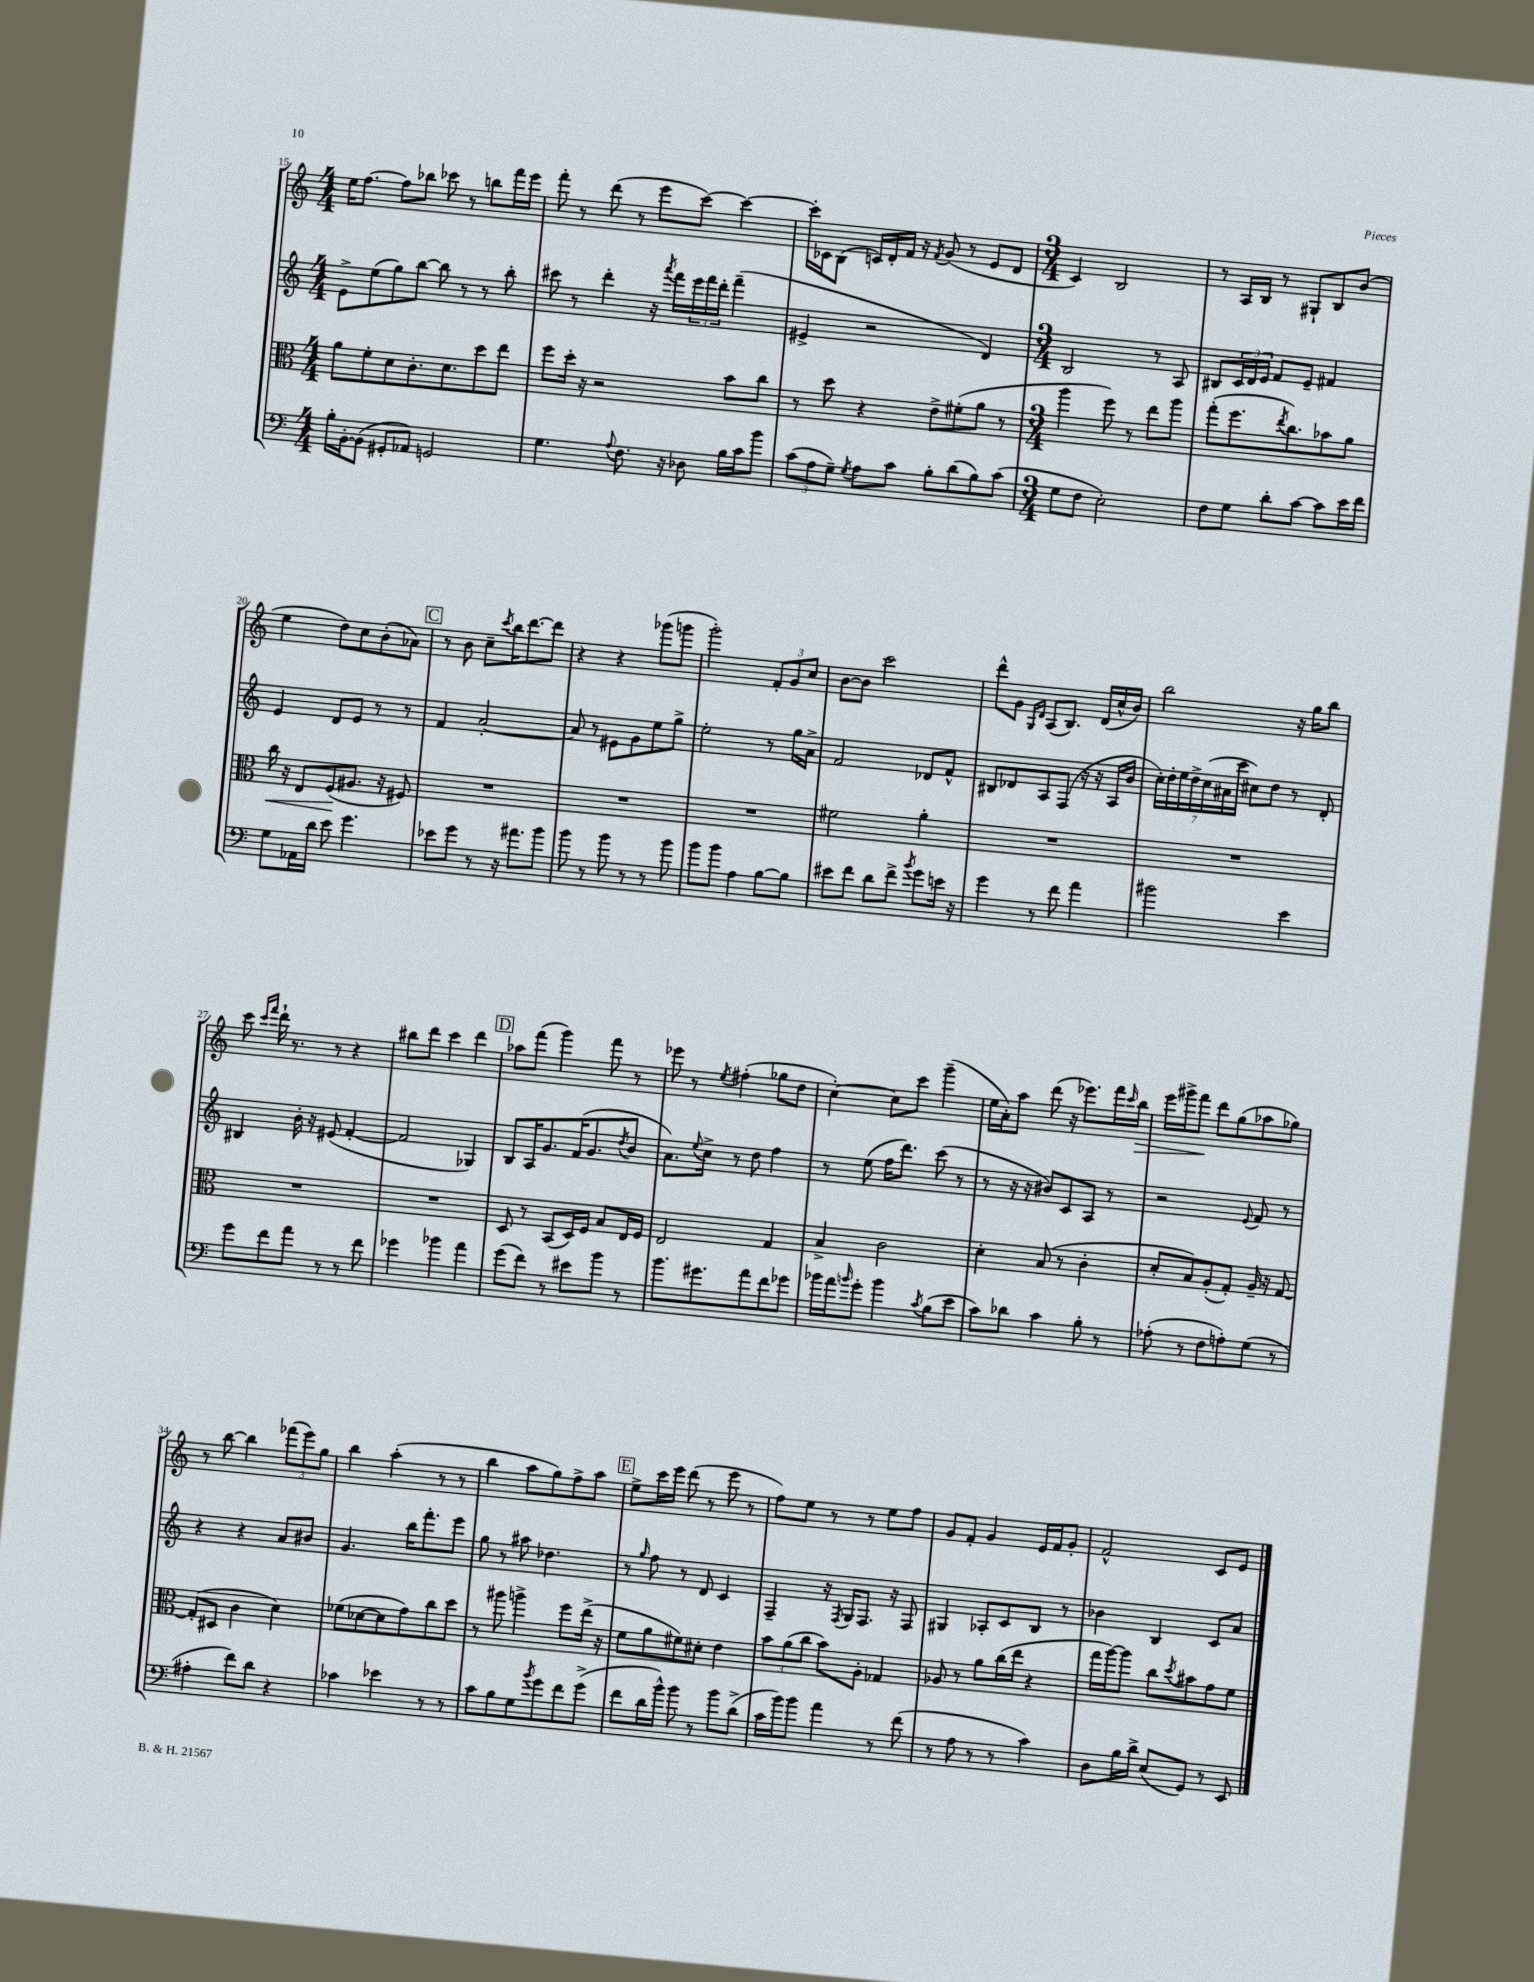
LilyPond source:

<<
\new StaffGroup <<
\new Staff = "s0" {
    \clef treble \key c \major \numericTimeSignature \time 4/4
    e''16 f''8.~ f''8 bes''8 ces'''8 r8 b''8 f'''16 e'''16 |
    f'''8-. r8 d'''8( r8 e'''8 c'''8~) c'''4~ |
    c'''16-. ces'16 b8( c'16) d'16-. f'16 r16 \acciaccatura { f'8 } g'8( r8 e'8 d'8 |
    \numericTimeSignature \time 3/4 c'4) b2 |
    r8 a16 b16 r8 gis8-! b8 b'8( |
    e''4 d''8) c''8 b'8-.( aes'8) |
    \mark \markup { \box "C" } r8 b'8 c''8-- \acciaccatura { c'''8 } b''16 d'''8.~ d'''8 |
    r4 r4 ges'''8( g'''8 |
    g'''2-.) \tuplet 3/2 { f'8-. g'8 c''8 } |
    b'8~ b'8 c'''2 |
    d'''8-^ g'8 \grace { g16 d'16 } a8( b8.) d'16( c''16-^ b'16) |
    b''2 r16 g''16 b''8 |
    c'''8 \grace { c'''16 f'''16 } d'''16-! r8. r8 r4 |
    bis''8 d'''8 c'''4 d'''4 |
    \mark \markup { \box "D" } aes''8 f'''8( g'''4) f'''8 r8 |
    ees'''8 r8 \acciaccatura { e''8 } fis''4-.( ges''8 d''8 |
    c''4~-.) c''8 c'''8 g'''4--( |
    e''16 a'16-.) a''8 d'''8( r16 ees'''8.) f'''16 \grace { c'''16 } b''16\> |
    e'''16 gis'''16-> f'''8\! d'''8 g''8( aes''8 ges''8) |
    r8 b''8~ b''4 \tuplet 3/2 { fes'''8( e'''8) g''8 } |
    b''4 a''4-.( r8 r8 |
    b''4 a''8 g''8) f''8-> a''8 |
    \mark \markup { \box "E" } e''8-> c'''16 e'''16 d'''8( r8 e'''8 r8 |
    f''8) e''8 r8 r8 e''8 f''8 |
    g'8 f'8-. g'4 e'16 f'16 g'8-. |
    f'2-^ c'8 e'8 \bar "|." |
}
\new Staff = "s1" {
    \clef treble \key c \major \numericTimeSignature \time 4/4
    e'8-> e''8( g''8) b''8~ b''8 r8 r8 b''8-. |
    cis'''8 r8 d'''4-. r16 \acciaccatura { a'''8 } f'''16 \tuplet 3/2 { e'''16 f'''16 d'''16-. } f'''4--( |
    eis'4-> r2 d'4) |
    \numericTimeSignature \time 3/4 b2 r8 a8 |
    bis8 \tuplet 3/2 { c'16 d'16 e'16 } f'8 e'8-- fis'4 |
    e'4 d'8 e'8 r8 r8 |
    \mark \markup { \box "C" } f'4 a'2~-. |
    a'8 r8 eis'8 g'8 e''8 g''8-> |
    e''2-. r8 g''16 a'16-> |
    f'2 des'8 f'8-^ |
    bis8 des'8 a8 f8( r16 r16 a16 b'16 |
    \tuplet 7/4 { c''16-.) d''16-. e''16 d''16-> c''16( ais'16 c'''16 } cis''8) d''8 r8 d'8-. |
    bis4 b'16-. r16 eis'8( f'4~-. |
    f'2 ges4) |
    \mark \markup { \box "D" } b8 a16 g'8. f'16( g'8. \acciaccatura { d''8 } b'8 |
    a'8.) \appoggiatura { e''8 } c''16-> r8 d''8 f''4 |
    r8 e''8( f''16 d'''8.) c'''8( r8 |
    r8 r16 r16 bis'8) c'8 a8 r8 |
    r2 \appoggiatura { e'8 } f'8 r8 |
    r4 r4 a'8 bis'8 |
    g'4. b''16 f'''8.-. e'''8 |
    g''8 r8 ais''8 des''4. |
    \mark \markup { \box "E" } r8 \grace { g''16 } f''8 r8 d'8 c'4 |
    f4-- r16 \acciaccatura { f8 } g16 f8. r16 f8 |
    gis4 aes8-. c'8 b8 r8 |
    bes'4 b4 c'8 a'8 \bar "|." |
}
\new Staff = "s2" {
    \clef alto \key c \major \numericTimeSignature \time 4/4
    a'8 f'8-. d'8 c'8.-. d'8. d''8 e''8 |
    f''8 d''16-. r16 r2 b'8 c''8 |
    r8 d''8 r4 e'8-> fis'8-.( a'8 r8 |
    \numericTimeSignature \time 3/4 a''4 f''8) r8 e''8 a''8 |
    g''8-.( f''8. \acciaccatura { e''8 } c''8.) bes'8 a'8 |
    c''16\< r16 e8 f8\!( ais8. r16 fis8) |
    \mark \markup { \box "C" } R2. |
    R2. |
    R2. |
    fis'2 a'4-. |
    R2. |
    R2. |
    R2. |
    R2. |
    \mark \markup { \box "D" } d8 r8 b,8( d16) f16 b8 e16 f16 |
    e2 g4 |
    b4-> c'2 |
    d'4-. b8( r8 c'4-. |
    d'8-. b8) a8-.( g8-.) a16-- r16 g8~ |
    g8-.( dis8 c'4 d'4) |
    fes'8( des'8~ des'8 g'8) c''8 d''8 |
    r8 ais''8 a''4-> f''8 e''16->( r16 |
    \mark \markup { \box "E" } f'8 a'8 fis'8) dis'8-. e'4 |
    \tuplet 3/2 { b'8 a'8( c''8 } b'8) a8-. ges4 |
    aes8 r8 a'8 c''16( e''16 r4 |
    g''16 a''16~) a''8 c''8 \acciaccatura { d''8 } bis'8 g'8 f'8 \bar "|." |
}
\new Staff = "s3" {
    \clef bass \key c \major \numericTimeSignature \time 4/4
    b16-. b,16~-. b,8( gis,8-. aes,8) g,2 |
    g4. \appoggiatura { a8 } f8. r16 des8 b16 c'16 b'8 |
    \tuplet 3/2 { c'8( a8 g8--) } \acciaccatura { g8 } a8 c'8 b8-. d'8( b8) c'8( |
    \numericTimeSignature \time 3/4 g8 f8 e2-.) |
    f8 g8 d'8-. c'8~ c'8 e'16 f'16 |
    g8 aes,16 d'16 e'8 g'4. |
    \mark \markup { \box "C" } ees'8 g'8 r8 r16 ais'8. b'8 |
    b'8 r8 b'8 r8 r8 b'8 |
    b'8 b'8 a4 b8~ b8 |
    eis'8 f'8 d'8 f'8-> \acciaccatura { b'8 } g'8 e'16 r16 |
    g'4 r8 f'8 a'4 |
    bis'2 e'4 |
    g'8 f'8 a'8 r8 r8 f'8 |
    ges'4 bes'4 a'4 |
    \mark \markup { \box "D" } g'8( f'8) r8 eis'8 b'8 r8 |
    b'8. gis'8. a'8 f'8 ges'8 |
    bes'16 a'16 \grace { b'16 } g'8-. b'4 \acciaccatura { c'8 } b8( e'8 |
    c'8) des'8 c'4 b8-. r8 |
    aes8-.( r8 f8 a8-.) g8( r8 |
    ais4-. f'8) d'8 r4 |
    ces'4 ees'4 r8 r8 |
    c'8 b8 g8 \acciaccatura { b'8 } g'8 f'8 g'8->( |
    \mark \markup { \box "E" } f'8 d'16 b'16-^) b'8 r8 b'8 d'8->( |
    c'16 b'16) b'8 a'4 r8 f'8( |
    r8 a8 r8 r8 c'4) |
    d8 b16 d'16-> e8( g,8) r8 e,8 \bar "|." |
}
>>
>>
\layout { \context { \Score currentBarNumber = #15 } }
